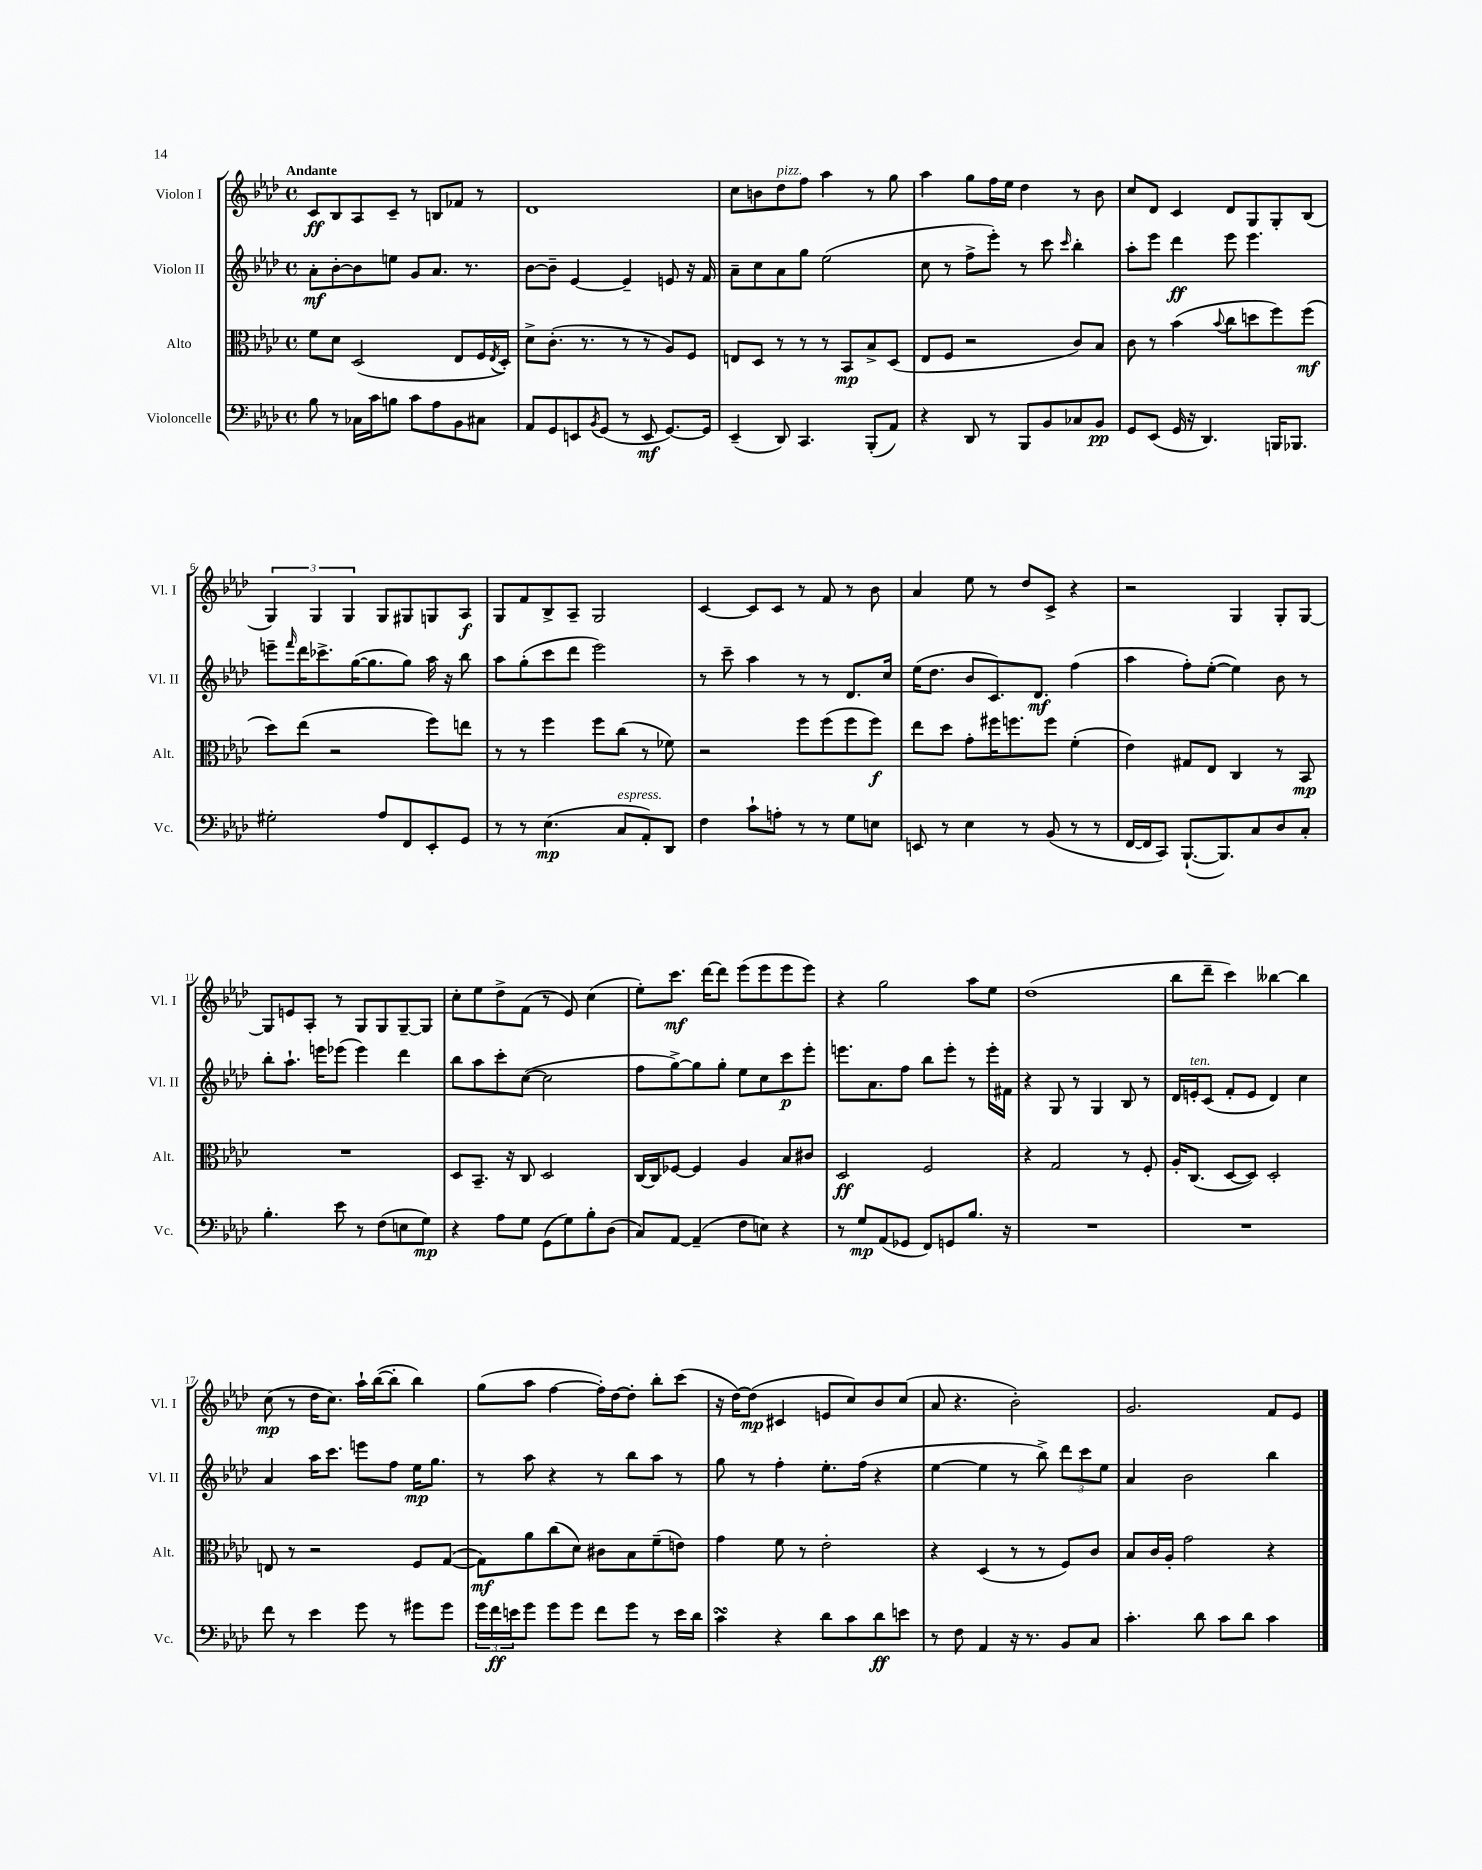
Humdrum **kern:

**kern	**dynam	**kern	**dynam	**kern	**dynam	**kern	**dynam
*part4	*part4	*part3	*part3	*part2	*part2	*part1	*part1
*staff4	*staff4	*staff3	*staff3	*staff2	*staff2	*staff1	*staff1
*I"Violoncelle	*	*I"Alto	*	*I"Violon II	*	*I"Violon I	*
*I'Vc.	*	*I'Alt.	*	*I'Vl. II	*	*I'Vl. I	*
*clefF4	*	*clefC3	*	*clefG2	*	*clefG2	*
*k[b-e-a-d-]	*	*k[b-e-a-d-]	*	*k[b-e-a-d-]	*	*k[b-e-a-d-]	*
*M4/4	*	*M4/4	*	*M4/4	*	*M4/4	*
*met(c)	*	*met(c)	*	*met(c)	*	*met(c)	*
=1	=1	=1	=1	=1	=1	=1	=1
!	!	!	!	!	!	!LO:TX:a:B:t=Andante	!
8B-\	.	8f\L	.	8a-'\L	mf	8c/L	ff
8r	.	8d-\J	.	[8b-'\	.	8B-/	.
16C-X\LL	.	(2D-/	.	8b-\]	.	8A-/	.
16c\J	.	.	.	.	.	.	.
8Bn\J	.	.	.	8een\J	.	8c~/J	.
8c\L	.	.	.	8g/L	.	8r	.
8A-\	.	.	.	8.a-/J	.	8Bn/L	.
8BB-\	.	8E-/L	.	.	.	8f-X/J	.
.	.	.	.	8.r	.	.	.
8C#X\J	.	16F/L	.	.	.	8r	.
.	.	8qE-/	.	.	.	.	.
.	.	16D-'/JJ)	.	.	.	.	.
=2	=2	=2	=2	=2	=2	=2	=2
8AA-/L	.	8d-^\L	.	[8b-\L	.	1d-	.
8GG/	.	(8.c'\J	.	8b-~\J]	.	.	.
8EEn/	.	.	.	[4e-/	.	.	.
.	.	8.r	.	.	.	.	.
8qBB-/	.	.	.	.	.	.	.
(8GG/J	.	.	.	.	.	.	.
8r	.	8r	.	4e-~/]	.	.	.
8EE/	mf	8r	.	.	.	.	.
[8.GG/L)	.	8A-/L)	.	8en/	.	.	.
.	.	8F/J	.	16r	.	.	.
16GG/Jk]	.	.	.	16f/	.	.	.
=3	=3	=3	=3	=3	=3	=3	=3
(4EE-~/	.	8En/L	.	8a-~\L	.	8cc\L	.
.	.	8D-/J	.	8cc\	.	8bn\	.
!	!	!	!	!	!	!LO:TX:a:i:t=pizz.	!
8DD-/)	.	8r	.	8a-\	.	8dd-\	.
4.CC/	.	8r	.	8gg\J	.	8ff\J	.
.	.	8r	.	(2ee-\	.	4aa-\	.
.	.	8BB-/L	mp	.	.	.	.
(8BBB-'/L	.	8B-^/	.	.	.	8r	.
8AA-/J)	.	(8D-/J	.	.	.	8gg\	.
=4	=4	=4	=4	=4	=4	=4	=4
4r	.	8E-/L	.	8cc\	.	4aa-\	.
.	.	8F/J	.	8r	.	.	.
8DD-/	.	2r	.	8ff^\L	.	8gg\L	.
8r	.	.	.	8eee-'\J)	.	16ff\L	.
.	.	.	.	.	.	16ee-\JJ	.
8BBB-/L	.	.	.	8r	.	4dd-\	.
8BB-/	.	.	.	8ccc\	.	.	.
.	.	.	.	16qqccc/	.	.	.
8C-X/	.	8c/L)	.	4bb-'\	.	8r	.
8BB-/J	pp	8B-/J	.	.	.	8b-\	.
=5	=5	=5	=5	=5	=5	=5	=5
8GG/L	.	8c\	.	8aa-'\L	.	8cc/L	.
(8EE-/J	.	8r	.	8eee-\J	.	8d-/J	.
16GG/	.	(4b-\	.	4ddd-\	ff	4c/	.
16r	.	.	.	.	.	.	.
4.DD-/)	.	.	.	.	.	.	.
.	.	8qqb-/	.	.	.	.	.
.	.	8cc\L	.	8eee-\	.	8d-/L	.
.	.	8ddn\	.	4.eee-\	.	8G/	.
16BBBn/KL	.	8ff\)	.	.	.	8G'/	.
8.BBB-X/J	.	.	.	.	.	.	.
.	.	(8ff\J	mf	.	.	(8B-/J	.
!!LO:LB:g=z
=6	=6	=6	=6	=6	=6	=6	=6
2G#X'\	.	8dd-\L)	.	8eeen~\L	.	6G/)	.
.	.	.	.	16qqfff/	.	.	.
.	.	(8ee-\J	.	16ddd-\K	.	.	.
.	.	.	.	.	.	6G/	.
.	.	.	.	8.ccc-X^\	.	.	.
.	.	2r	.	.	.	.	.
.	.	.	.	.	.	6G/	.
.	.	.	.	([16gg\K	.	.	.
.	.	.	.	8.gg\]	.	.	.
8A-/L	.	.	.	.	.	8G/L	.
8FF/	.	.	.	8gg\J)	.	8G#X/	.
8EE-'/	.	8ff\L)	.	16aa-\	.	8Gn/	.
.	.	.	.	16r	.	.	.
8GG/J	.	8een\J	.	8bb-\	.	8A-/J	f
=7	=7	=7	=7	=7	=7	=7	=7
8r	.	8r	.	8aa-\L	.	8G/L	.
8r	.	8r	.	(8gg'\	.	8f/	.
(4.E-\	mp	4ff\	.	8ccc\	.	8B-^/	.
.	.	.	.	8ddd-\J	.	8A-~/J	.
.	.	8ff\L	.	2eee-\)	.	2G/	.
!LO:TX:a:i:t=espress.	!	!	!	!	!	!	!
8C/L	.	(8cc\J	.	.	.	.	.
8AA-'/)	.	8r	.	.	.	.	.
8DD-/J	.	8f-X\)	.	.	.	.	.
=8	=8	=8	=8	=8	=8	=8	=8
4F\	.	2r	.	8r	.	[4c/	.
.	.	.	.	8ccc~\	.	.	.
8c`\L	.	.	.	4aa-\	.	8c/L]	.
8An'\J	.	.	.	.	.	8c/J	.
8r	.	8ff\L	.	8r	.	8r	.
8r	.	(8ff\	.	8r	.	8f/	.
8G\L	.	8ff\	.	8.d-/L	.	8r	.
8En\J	.	8ff\J)	f	.	.	8b-\	.
.	.	.	.	16cc/Jk	.	.	.
=9	=9	=9	=9	=9	=9	=9	=9
8EEn/	.	8ee-\L	.	(16ee-\KL	.	4a-/	.
.	.	.	.	8.dd-\J	.	.	.
8r	.	8dd-\J	.	.	.	.	.
4E-\	.	8g'\L	.	8b-/L	.	8ee-\	.
.	.	16ff#X\K	.	8.c/)	.	8r	.
.	.	8.ffn\	.	.	.	.	.
8r	.	.	.	.	.	8dd-/L	.
.	.	.	.	8.d-/J	mf	.	.
(8BB-/	.	8ff\J	.	.	.	8c^/J	.
8r	.	(4f'\	.	(4ff\	.	4r	.
8r	.	.	.	.	.	.	.
=10	=10	=10	=10	=10	=10	=10	=10
[16FF/LL	.	4e-\)	.	4aa-\	.	2r	.
16FF/J]	.	.	.	.	.	.	.
8CC/J)	.	.	.	.	.	.	.
([8.BBB-`/L	.	8G#X/L	.	8ff'\L)	.	.	.
.	.	8E-/J	.	([8ee-'\J	.	.	.
8.BBB-/])	.	.	.	.	.	.	.
.	.	4C/	.	4ee-\])	.	4G/	.
8C/	.	.	.	.	.	.	.
8D-/	.	8r	.	8b-\	.	8G'/L	.
8C'/J	.	8BB-/	mp	8r	.	[8G/J	.
!!LO:LB:g=z
=11	=11	=11	=11	=11	=11	=11	=11
4.B-'\	.	1r	.	8bb-'\L	.	8G/L]	.
.	.	.	.	8.aa-`\J	.	8en/	.
.	.	.	.	.	.	8A-'/J	.
.	.	.	.	16eeen\KL	.	.	.
8e-\	.	.	.	(8eee-X\J	.	8r	.
8r	.	.	.	4eee-\)	.	8G/L	.
(8F\L	.	.	.	.	.	8G/	.
8En\	.	.	.	4ddd-\	.	[8G~/	.
8G\J)	mp	.	.	.	.	8G/J]	.
=12	=12	=12	=12	=12	=12	=12	=12
4r	.	8D-/L	.	8bb-\L	.	8cc'\L	.
.	.	8.BB-~/J	.	8aa-\	.	8ee-\	.
8A-\L	.	.	.	8ccc'\	.	8dd-^\	.
.	.	16r	.	.	.	.	.
8G\J	.	8C/	.	([8cc\J	.	(8f\J	.
(8GG\L	.	2D-/	.	2cc\]	.	8r	.
8G\)	.	.	.	.	.	8e-/)	.
8B-'\	.	.	.	.	.	(4cc\	.
(8D-\J	.	.	.	.	.	.	.
=13	=13	=13	=13	=13	=13	=13	=13
8C/L)	.	[16C/LL	.	8ff\L	.	8ee-'\L)	.
.	.	16C/J]	.	.	.	.	.
[8AA-/J	.	[8F-X/J	.	[8gg^\)	.	8.ccc\J	mf
(4AA-~/]	.	4F-/]	.	8gg\]	.	.	.
.	.	.	.	.	.	[16ddd-\KL	.
.	.	.	.	8gg'\J	.	8ddd-\J]	.
8F\L	.	4A-/	.	8ee-\L	.	(8eee-\L	.
8En\J)	.	.	.	8cc\	.	8eee-\	.
4r	.	8B-/L	.	8ccc\	p	8eee-\	.
.	.	8c#X/J	.	8eee-'\J	.	8eee-\J)	.
=14	=14	=14	=14	=14	=14	=14	=14
8r	.	2D-/	ff	8.eeen\L	.	4r	.
8G/L	mp	.	.	.	.	.	.
.	.	.	.	8.a-\	.	.	.
(8AA-/	.	.	.	.	.	2gg\	.
8GG-X/J	.	.	.	8ff\J	.	.	.
8FF/L)	.	2F/	.	8bb-\L	.	.	.
8GGn/	.	.	.	8eee'\J	.	.	.
8.B-/J	.	.	.	8r	.	8aa-\L	.
.	.	.	.	16eee'\LL	.	8ee-\J	.
16r	.	.	.	16f#X\JJ	.	.	.
=15	=15	=15	=15	=15	=15	=15	=15
1r	.	4r	.	4r	.	(1dd-	.
.	.	2G/	.	8G/	.	.	.
.	.	.	.	8r	.	.	.
.	.	.	.	4G/	.	.	.
.	.	8r	.	8B-/	.	.	.
.	.	8F'/	.	8r	.	.	.
=16	=16	=16	=16	=16	=16	=16	=16
1r	.	16A-'/KL	.	16d-/LL	.	8bb-\L	.
!	!	!	!	!LO:TX:a:i:t=ten.	!	!	!
.	.	(8.C/J	.	16en'/J	.	.	.
.	.	.	.	(8c/J	.	8ddd-~\J	.
.	.	[8D-/L	.	8f'/L	.	4ccc\)	.
.	.	8D-/J])	.	8e/J	.	.	.
.	.	2D-'/	.	4d-/)	.	[4bb--X\	.
.	.	.	.	4cc\	.	4bb--\]	.
!!LO:LB:g=z
=17	=17	=17	=17	=17	=17	=17	=17
8f\	.	8En/	.	4a-/	.	(8cc\	mp
8r	.	8r	.	.	.	8r	.
4e-\	.	2r	.	16aa-\KL	.	16dd-\KL	.
.	.	.	.	8.ccc\J	.	8.cc\J)	.
8g\	.	.	.	8eeen\L	.	16aa-`\LL	.
.	.	.	.	.	.	([16bb-\J	.
8r	.	.	.	8ff\J	.	8bb-'\J]	.
8g#X\L	.	8F/L	.	16ee-\KL	mp	4bb-\)	.
.	.	.	.	8.gg\J	.	.	.
8g#\J	.	([8G/J	.	.	.	.	.
=18	=18	=18	=18	=18	=18	=18	=18
24g\LL	.	8G\L])	mf	8r	.	(8gg\L	.
24f\	ff	.	.	.	.	.	.
24en\J	.	.	.	.	.	.	.
8g\J	.	8a-\	.	8aa-\	.	8aa-\J	.
8g\L	.	(8cc\	.	4r	.	[4ff\	.
8g\J	.	8d-\J)	.	.	.	.	.
8f\L	.	8c#X\L	.	8r	.	16ff'\LL])	.
.	.	.	.	.	.	[16dd-\J	.
8g\J	.	8B-\	.	8bb-\L	.	8dd-'\J]	.
8r	.	(8f~\	.	8aa-\J	.	8bb-'\L	.
16e\LL	.	8en\J)	.	8r	.	(8ccc\J	.
16d-\JJ	.	.	.	.	.	.	.
=19	=19	=19	=19	=19	=19	=19	=19
4csSsS\	.	4g\	.	8gg\	.	16r	.
.	.	.	.	.	.	[16dd-\KL)	.
.	.	.	.	8r	.	(8dd-\J]	mp
4r	.	8f\	.	4ff'\	.	4c#X/	.
.	.	8r	.	.	.	.	.
8d-\L	.	2e-'\	.	8.ee-'\L	.	8en/L	.
8c\	.	.	.	.	.	8cc/)	.
.	.	.	.	(16ff\Jk	.	.	.
8d-\	ff	.	.	4r	.	8b-/	.
8en\J	.	.	.	.	.	(8cc/J	.
=20	=20	=20	=20	=20	=20	=20	=20
8r	.	4r	.	[4ee-\	.	8a-/	.
8F\	.	.	.	.	.	4.r	.
4AA-/	.	(4D-/	.	4ee-\]	.	.	.
16r	.	8r	.	8r	.	2b-'\)	.
8.r	.	.	.	.	.	.	.
.	.	8r	.	8bb-^\)	.	.	.
8BB-/L	.	8F/L)	.	12ddd-\L	.	.	.
.	.	.	.	12ccc\	.	.	.
8C/J	.	8c/J	.	.	.	.	.
.	.	.	.	12ee-\J	.	.	.
=21	=21	=21	=21	=21	=21	=21	=21
4.c'\	.	8B-/L	.	4a-/	.	2.g/	.
.	.	16c/L	.	.	.	.	.
.	.	16A-'/JJ	.	.	.	.	.
.	.	2g\	.	2b-\	.	.	.
8d-\	.	.	.	.	.	.	.
8c\L	.	.	.	.	.	.	.
8d-\J	.	.	.	.	.	.	.
4c\	.	4r	.	4bb-\	.	8f/L	.
.	.	.	.	.	.	8e-/J	.
==	==	==	==	==	==	==	==
*-	*-	*-	*-	*-	*-	*-	*-
